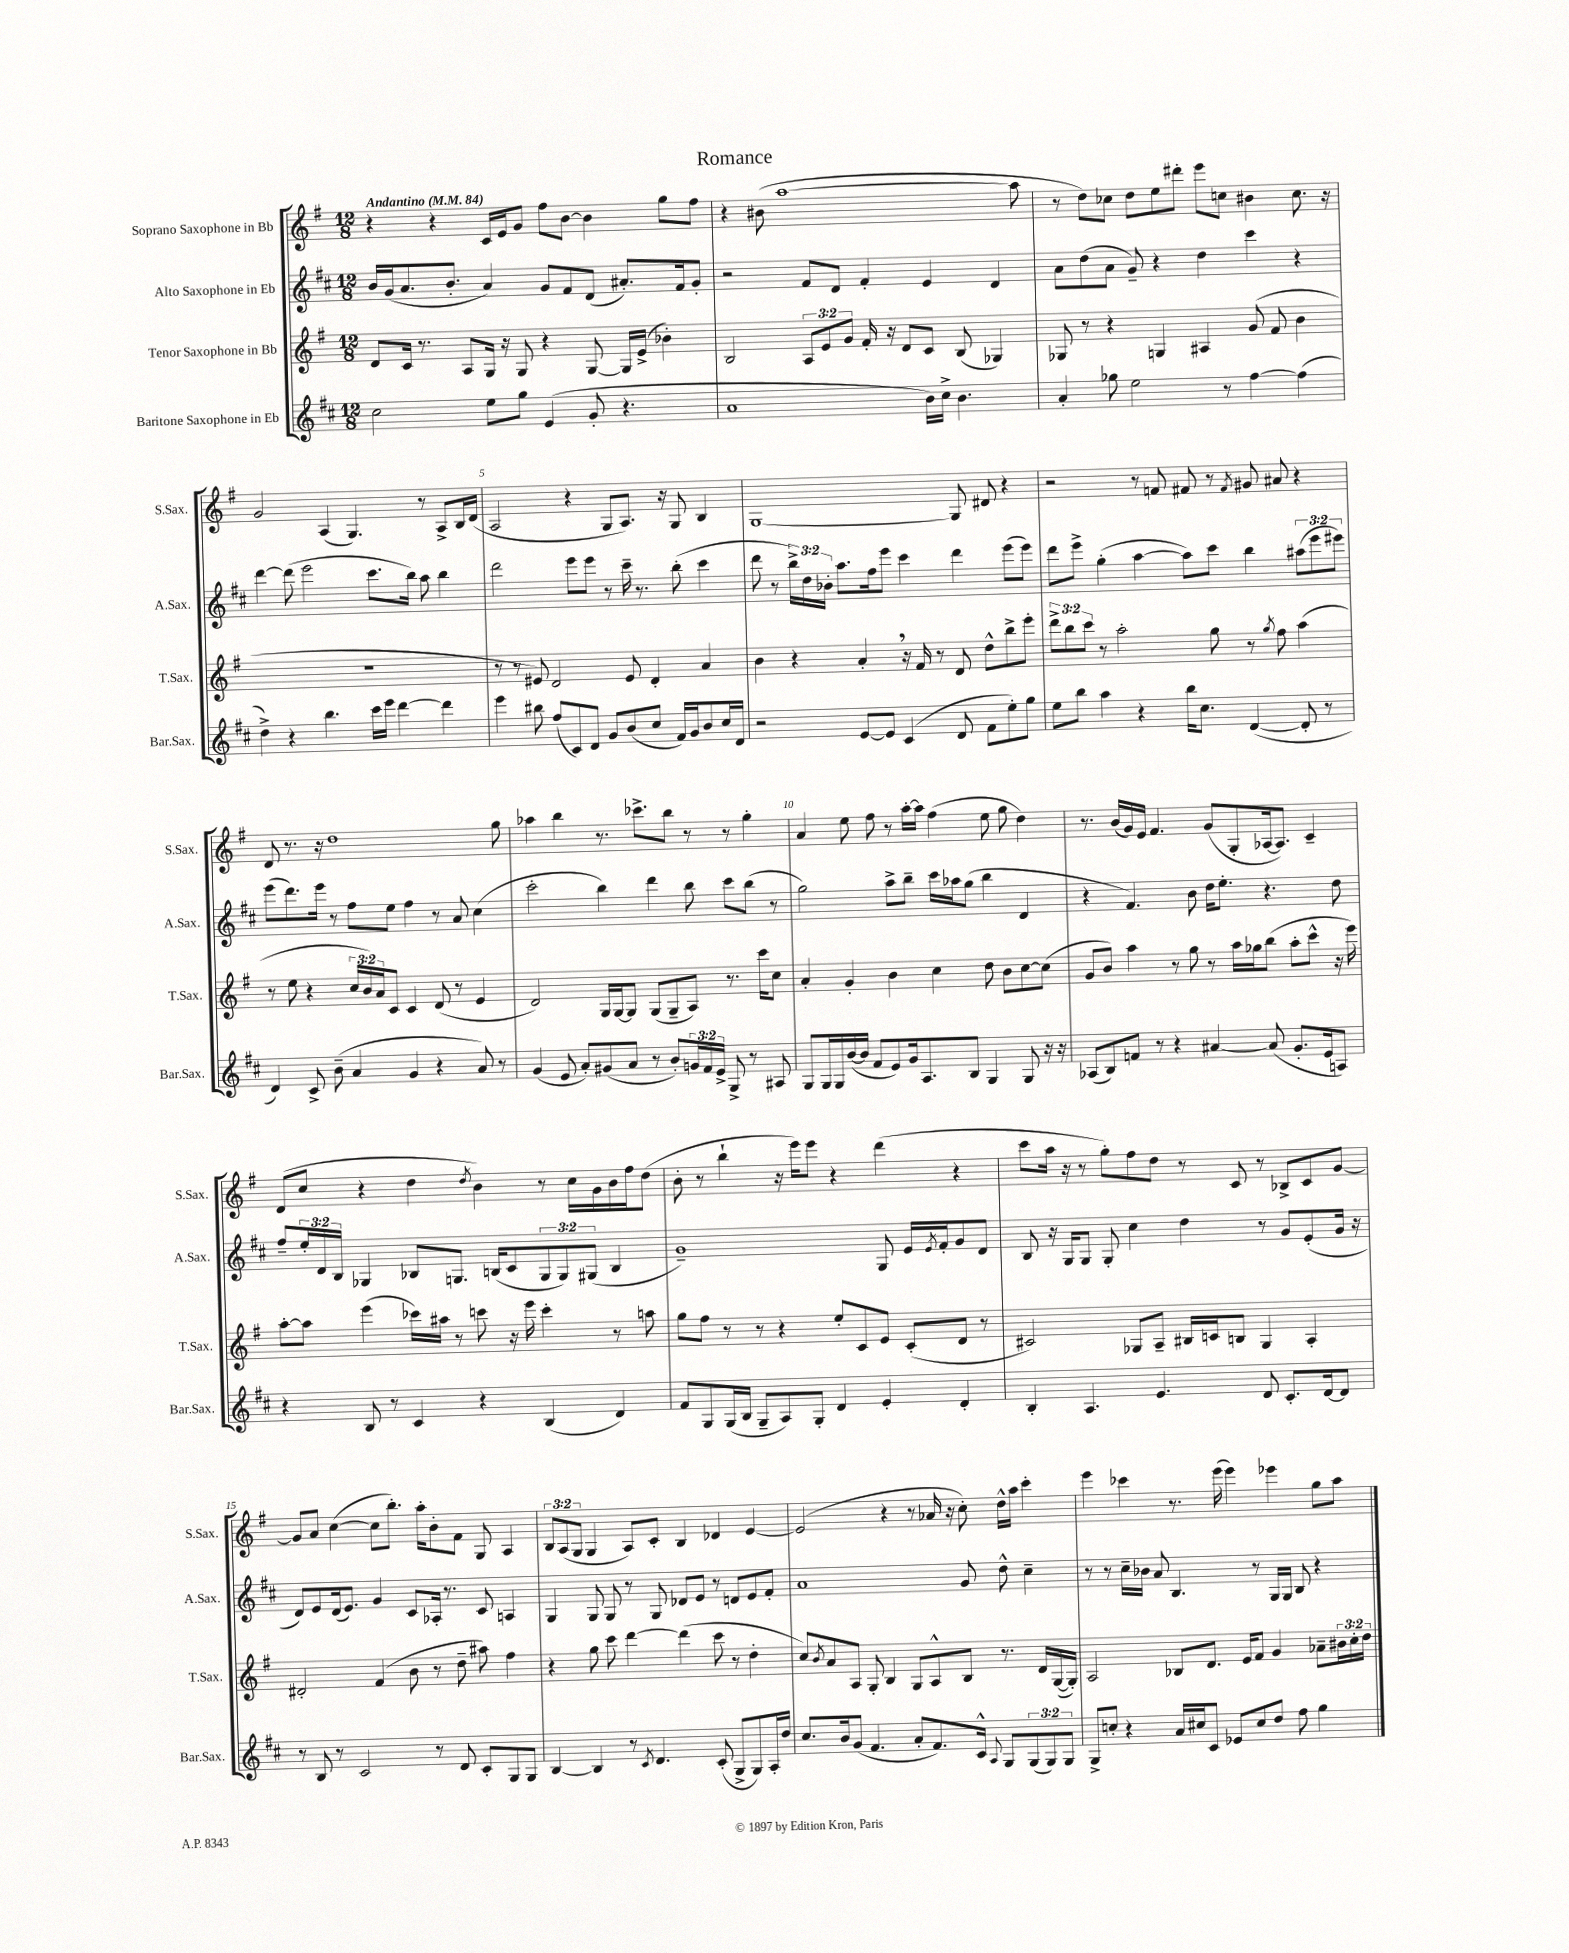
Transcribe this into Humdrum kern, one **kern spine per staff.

**kern	**kern	**kern	**kern
*staff4	*staff3	*staff2	*staff1
*clefG2	*clefG2	*clefG2	*clefG2
*k[f#c#]	*k[f#]	*k[f#c#]	*k[f#]
*M12/8	*M12/8	*M12/8	*M12/8
*MM84	*MM84	*MM84	*MM84
2cc#\	8d/L	16b/LL	4r
.	.	(16g/J	.
.	16c/Jk	8.a/	.
.	8.r	.	.
.	.	.	4r
.	.	8.b'/J	.
.	8A/L	.	.
8ee\L	16G/Jk	4a/)	16c/LL
.	16r	.	16e/J
8gg\J	8G/	.	8g/J
(4e/	4r	8g/L	8ff#\L
.	.	8f#/	[8b\J
8g'/	[8G/	(8d/J	4b\]
4.r	16G/]LL	8.a#'/L)	.
.	(16e^/JJ	.	.
.	4b-'\)	.	8gg\L
.	.	16f#/k	.
.	.	8g'/J	8ff#\J
=	=	=	=
1a	2B/	2r	4r
.	.	.	(8b#\
.	.	.	[1aa
.	12A/L	8f#/L	.
.	12e/	.	.
.	.	8d/J	.
.	12g/J	.	.
.	16f#'/	4f#'/	.
.	16r	.	.
.	8d/L	.	.
16b\LL)	8c/J	4e/	.
16cc#^\JJ	.	.	.
4.b\	(8B/	.	.
.	4G-/)	4d/	.
.	.	.	8aa\]
=	=	=	=
4a'/	8G-/	8a\L	8r
.	8r	(8dd\	8dd\L)
8gg-\	4r	8a\J	8cc-\J
2ee\	.	8g~/)	8dd\L
.	4G/	4r	8ee\
.	.	.	8ddd#'\J
.	4A#/	4dd\	8eee\L
8r	.	.	8cc\J
[4ff#\	(8g/	4ccc#\	4b#\
.	8f#/	.	.
(4ff#\]	4b\	4r	8.cc\
.	.	.	16r
=	=	=	=
4dd^\)	1.r	[4ddd\	2g/
4r	.	(8ddd\]	.
.	.	2eee\	.
4.bb\	.	.	(4A/
.	.	.	4.G/)
16ccc#\LL	.	8.ccc#\L	.
16eee\JJ	.	.	.
[4ddd\	.	.	.
.	.	16bb\Jk)	.
.	.	8aa\	8r
4ddd\]	.	4bb\	8A^/L
.	.	.	16B/L
.	.	.	(16d/JJ
=	=	=	=
4eee\	8r	2ddd\	2A/
.	8r	.	.
8bb#\	8e#/)	.	.
(8ff#/L	2d/	.	.
8c#/)	.	8eee\L	4r
8d/J	.	8eee\J	.
8g/L	.	8r	8G/L
(8b/	8e#/	16ccc#~\	8.A/J)
.	.	8.r	.
8cc#/J	4d'/	.	.
.	.	.	16r
16f#/LL)	.	(8bb'\	8G/
16g/J	.	.	.
8b/	4a/	4ccc#\	4B/
16cc#/L	.	.	.
16d/JJ	.	.	.
=	=	=	=
2r	4b\	8ddd\	[1G
.	.	8r	.
.	4r	24bb^\LL)	.
.	.	24dd\	.
.	.	24b-'\JJ	.
.	.	8.aa\L	.
[8e/L	4a'/	.	.
.	.	16ff#\k	.
8e/]J	.	8eee\J	.
(4c#/	16r	4ccc#\	.
.	16f#/	.	.
.	8r	.	.
8d/	8d/	4ddd\	8G/]
8f#\L	8dd^^\L	.	8d#/
8ee'\)	8bb^\	(8eee\L	4r
8gg\J	8eee'\J	8eee\J)	.
=	=	=	=
8ee\L	12ddd^\L	8ddd\L	2r
.	12bb\	.	.
8bb\J	.	8eee^\J	.
.	12ccc\J	.	.
4aa\	8r	(4gg'\	.
.	2aa'\	.	.
4r	.	[4aa\	8r
.	.	.	8f/
16bb\LK	.	8aa\]L)	8f#/
8.cc#\J	.	.	.
.	8gg\	8ccc#\J	8r
.	.	.	8qf#/
([4d/	8r	4bb\	8g#/
.	8qgg/	.	.
.	8ff#\	.	8a#/
8d'/]	(4aa\	(12aa#\L	4r
.	.	12eee\	.
8r	.	.	.
.	.	12eee#\J)	.
=	=	=	=
4d/)	8r	(8eee\L	8d/
.	8ee\	8.ddd\)	8.r
8c#^/	4r	.	.
.	.	16eee\Jk	16r
(8b~\	.	8r	1dd
4a/	24cc/LL	8ff#\L	.
.	24b/)	.	.
.	24a/J	.	.
.	8c/J	8ee\J	.
4g/	4c/	4ff#\	.
4r	(8d/	8r	.
.	8r	8a/	.
8a/)	4e/	(4cc#\	.
8r	.	.	8gg\
=	=	=	=
(4g/	2d/)	2ccc#'\	4aa-\
8e/	.	.	4bb\
8a'/L)	.	.	.
(8g#/	16G/LL	4bb\)	8.r
.	[16G/J	.	.
8a/J	8G/]J	.	.
.	.	.	8.ccc-^\L
8r	(8G/L	4ddd\	.
8b'/L)	8G~/	.	8bb\J
24g/L	8A/J)	8bb\	8r
24f#/	.	.	.
24e^/JJ	.	.	.
8G^/	8.r	8ccc#\L	8r
8r	.	(8bb\J	4gg'\
.	16ccc\LK	.	.
8A#/	8cc\J	8r	.
=	=	=	=
8G/L	4a'/	2gg\)	4a/
16G/L	.	.	.
16G/	.	.	.
([16b/	4g'/	.	8ee\
16b/]JJ	.	.	.
8f#/L	.	.	8ff#\
8e/)	4b\	8aa^\L	8r
16g/k	.	8bb~\J	[16aa'\LL
8.A/	.	.	16aa\]JJ
.	4cc\	16ccc#\LL	(4ff#\
.	.	16aa-\J	.
8B/J	.	(8gg\J	.
4G/	8dd\	4bb\	8ee\
.	8b\L	.	8gg\
8G/	[8cc\	4d/	4dd\)
16r	(8cc\]J	.	.
16r	.	.	.
=	=	=	=
(8A-/L	8g/L	4r	8.r
8B/)	8b/J)	.	.
.	.	.	(16b/LL
8f/J	4aa\	4.f#/)	16g/)
.	.	.	16e/JJ
8r	.	.	4.f#/
4r	8r	.	.
.	8gg\	8b\	.
[4a#/	8r	16dd\LK	(8g/L
.	.	8.ee'\J	.
.	16aa\LL	.	8G'/
.	16gg-\J	.	.
(8a#/]	(8bb\J	4.r	[16A-/k
.	.	.	8.A-/]J)
8.g'/L	8aa'\L	.	.
.	8ccc^^\J	.	4c~/
16e/k	.	.	.
8A/J)	16r	8dd\	.
.	16eee\)	.	.
=	=	=	=
4r	[8aa'\L	8ff#~/L	(8d/L
.	8aa\]J	24ee'/L	8cc/J
.	.	24d/	.
.	.	24B/JJ	.
8B/	(4eee\	4G-/	4r
8r	.	.	.
4c#/	16ccc-\LL)	8B-/L	4dd\
.	16aa#\JJ	.	.
.	8r	8.G/J	.
.	.	.	8qdd/
4r	8ccc\	.	4b\)
.	.	(16B/LK	.
.	16r	8c#/	.
.	16eee\	.	.
(4B/	4ccc'\	12G/	8r
.	.	12G/)	.
.	.	.	16cc\LL
.	.	(12G#/J	.
.	.	.	16g\
4d/)	8r	4B/	16b\
.	.	.	16ff#\J
.	8aa\	.	(8dd\J
=	=	=	=
8f#/L	8gg\L	1g~)	8b'\
8G/	8ff#\J	.	8r
(16G/L	8r	.	4bb`\
16B/JJ	.	.	.
8G~/L	8r	.	.
8A/)	4r	.	16r
.	.	.	16eee\LK)
8G'/J	.	.	8eee\J
4d/	8ee'/L	.	4r
.	8c/	.	.
4e'/	8e/J	8G/	(4ddd\
.	(8c'/L	16e/LL	.
.	.	8qe/	.
.	.	16f#'/J	.
4d'/	8d/J	8g/	4r
.	8r	8d/J	.
=	=	=	=
4B'/	2c#/)	8B/	8ccc\L
.	.	16r	16aa\Jk
.	.	16G/LK	16r
4.A/	.	8G/J	8r
.	.	8G'/	8gg'\L)
.	8G-/L	4cc#\	8ff#\
4.e/	8A~/J	.	8dd\J
.	16B#/LL	4dd\	8r
.	16c/J	.	.
.	8B/J	.	8c/
8d/	4G-/	8r	8r
8.c#'/L	.	8g/L	8B-^/L
.	4A'/	(8e'/	8c/
[16d/k	.	.	.
8d/]J	.	16g/Jk	[8g/J
.	.	16r	.
=	=	=	=
8r	2d#'/	8d/L)	8g/]L
8B/	.	8e/	8a/J
8r	.	(16d/k	([4cc\
.	.	8.e/J)	.
2c#/	.	.	.
.	(4f#/	4g/	8cc\]L
.	.	.	8.bb'\J)
.	8b\	8c#/L	.
.	.	.	16aa'\LK
8r	8r	16A-'/Jk	8b'\
.	.	8.r	.
8d/	8dd~\	.	8f#\J
8c#'/L	8aa#\)	8c#/	8G/
8G/	4ff#\	4A/	4A/
8G/J	.	.	.
=	=	=	=
[4B/	4r	4G/	12B/L
.	.	.	(12A/
.	.	.	12G/J
4B/]	8gg\	8G/	4G/
.	8ccc\	8G/	.
8r	[4ddd\	8r	8A/L)
8qc#/	.	.	.
4.d/	.	8G/	8c'/J
.	(4ddd\]	8d-/L	4B/
.	.	8e/J	.
(8c#'/	8ccc\	8r	4d-/
8G^/L	8r	8d/L	.
8G/)	4dd'\	8e/	[4e/
16A'/L	.	8f#'/J	.
16dd/JJ	.	.	.
=	=	=	=
8.cc#/L	8cc/L)	1a	(2e/]
.	8qb/	.	.
.	8a/	.	.
16b/k	.	.	.
(8g/J	8A/J	.	.
4.f#/	8G'/	.	.
.	4B/	.	4r
8a'/L	8G/L	.	8r
8.f#/)	8A^^/	.	16a-/
.	.	.	16r
.	8B/J	8g/	8cc'\)
16c#^^/Jk	.	.	.
8qqA/	.	.	.
8G/L	8.r	8dd^^\	16dd^^\LL
.	.	.	16aa\JJ
(12G/	.	4cc#~\	4ccc'\
.	16d/LL	.	.
12G/)	.	.	.
.	([16G/	.	.
12G/J	.	.	.
.	16G'/]JJ)	.	.
=	=	=	=
8G^/L	2A/	8r	4eee\
8cc'/J	.	8r	.
4r	.	16cc#~\LL	4ccc-\
.	.	16b-\JJ	.
.	.	8a/	.
16a/LL	8B-/L	4.B/	8.r
16cc#/J	.	.	.
8c#/J	8.d/J	.	.
.	.	.	(16eee\
8e-/L	.	.	4eee\)
.	16e/LK	.	.
8cc#/	8f#/J	8r	.
8dd/J	4g/	16G/LL	4eee-\
.	.	16G/JJ	.
8ff#\	.	8B/	.
4gg\	8a-~\L	4r	8gg\L
.	24b#\L	.	8aa\J
.	24cc'\	.	.
.	24dd\JJ	.	.
==	==	==	==
*-	*-	*-	*-
